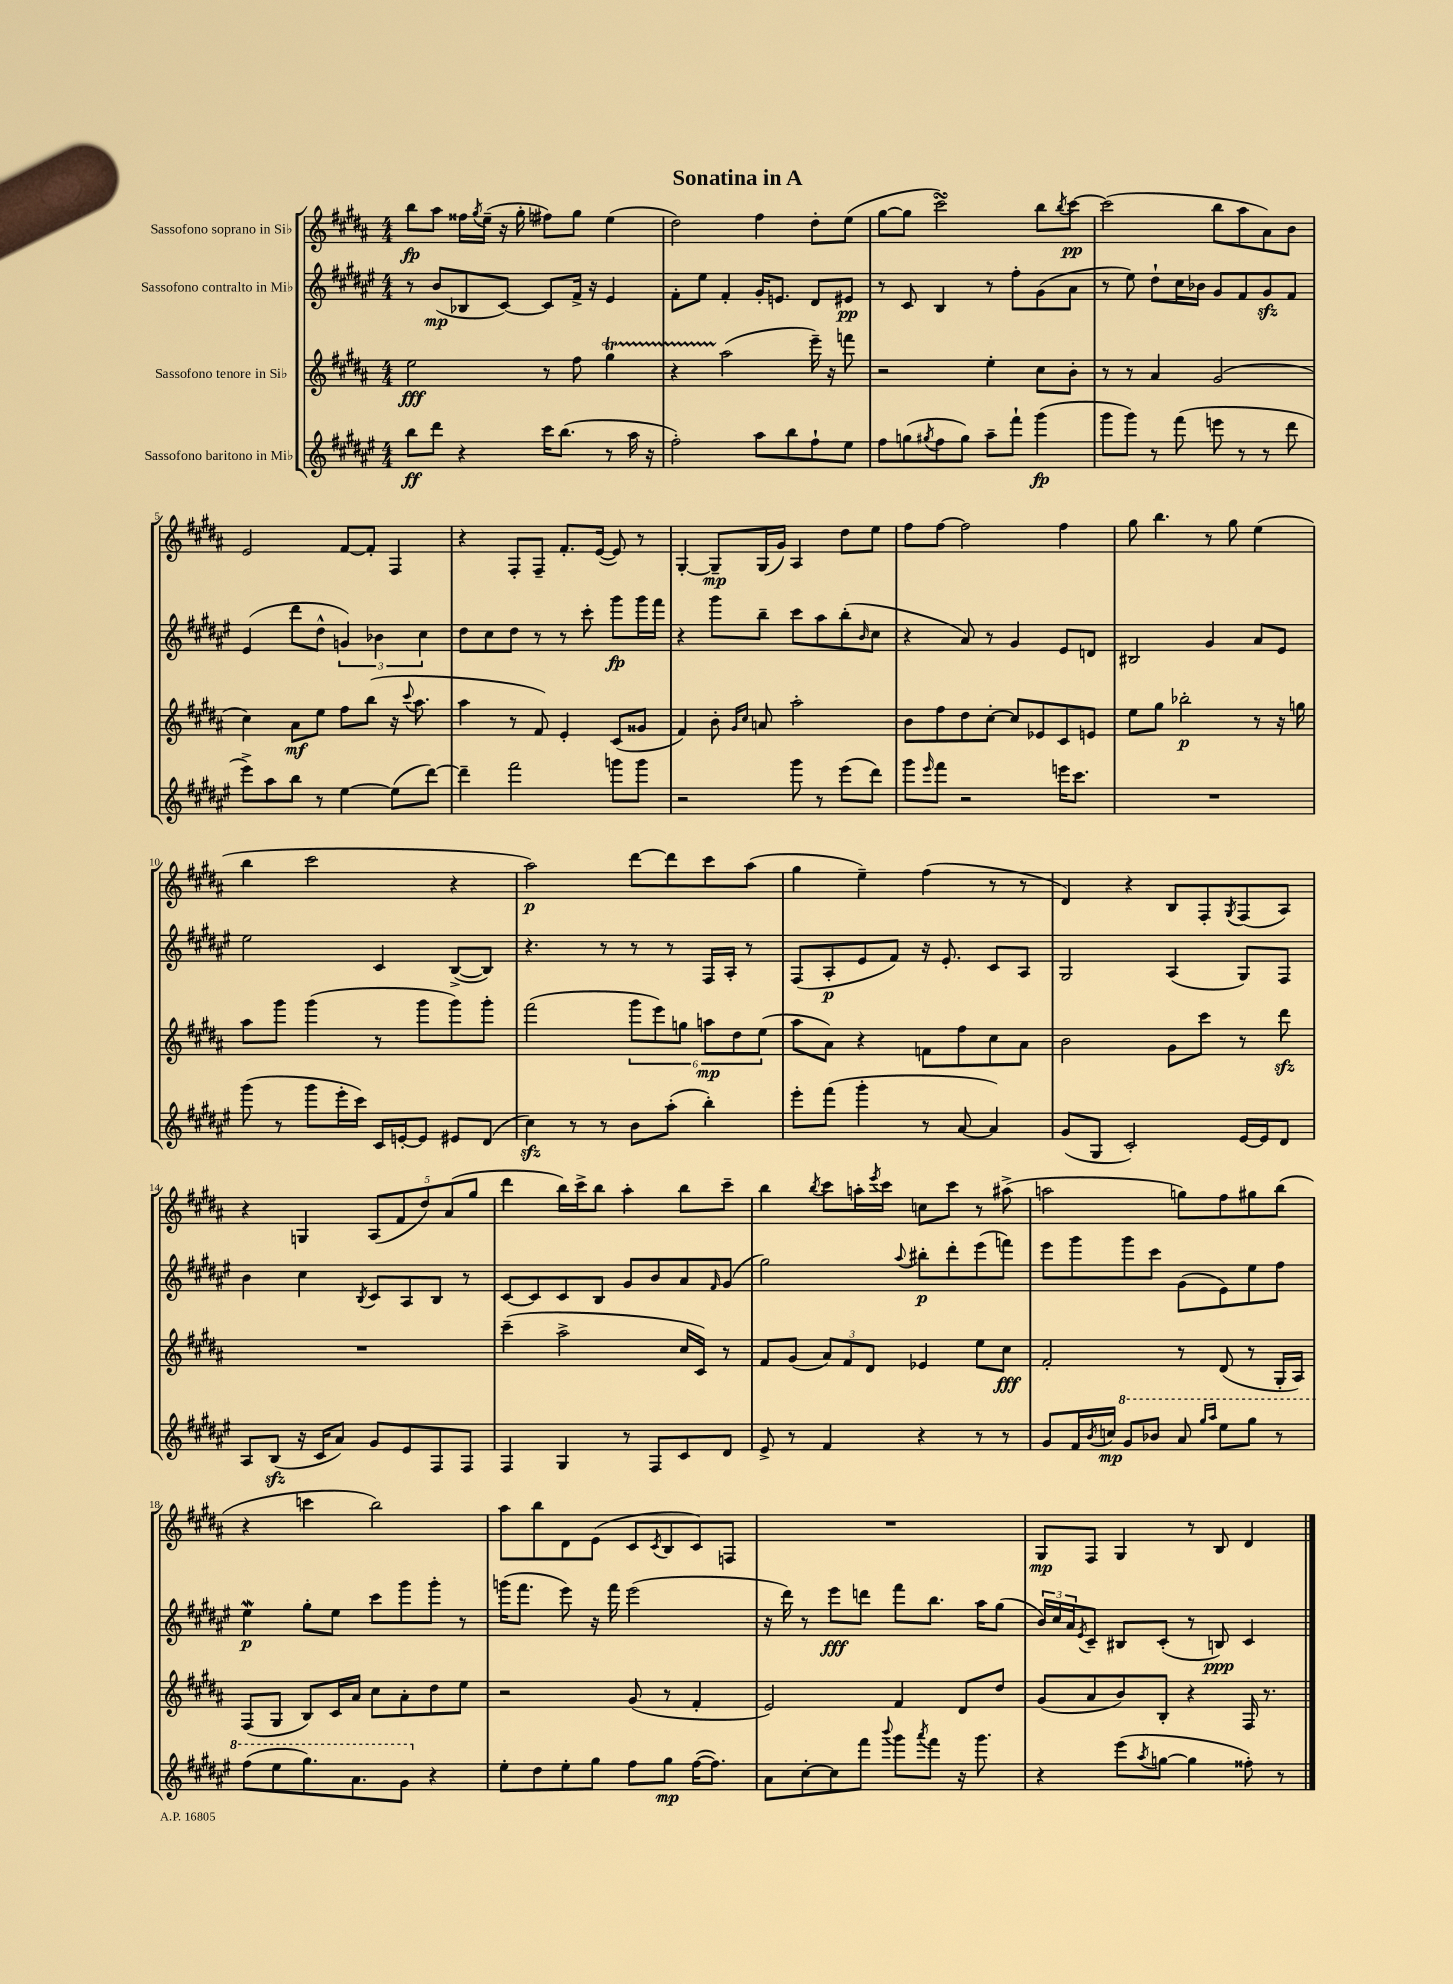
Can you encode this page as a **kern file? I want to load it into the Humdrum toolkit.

**kern	**kern	**kern	**kern
*staff4	*staff3	*staff2	*staff1
*clefG2	*clefG2	*clefG2	*clefG2
*k[f#c#g#d#a#e#]	*k[f#c#g#d#a#]	*k[f#c#g#d#a#e#]	*k[f#c#g#d#a#]
*M4/4	*M4/4	*M4/4	*M4/4
8bb\L	2ee\	8r	8bb\L
8ddd#\J	.	(8b/L	8aa#\J
4r	.	8B-/	16ff##\LL
.	.	.	8qgg#/
.	.	.	(16ee~\JJ
.	.	[8c#/J)	16r
.	.	.	16gg#'\
16ccc#\LK	8r	8c#/]L	8ff#\L)
(8.bb\J	.	.	.
.	8ff#\	16f#^/Jk	8gg#\J
.	.	16r	.
8r	4gg#\	4e#/	(4ee\
16aa#\	.	.	.
16r	.	.	.
=	=	=	=
2ff#'\)	4r	8f#'\L	2dd#\)
.	.	8ee#\J	.
.	(2aa#\	4f#'/	.
8aa#\L	.	16g#'/LK	4ff#\
.	.	8.e/J	.
8bb\	.	.	.
8ff#`\	16eee~\)	8d#/L	8dd#'\L
.	16r	.	.
8ee#\J	8fff\	8e#/J	(8ee\J
=	=	=	=
8ff#\L	2r	8r	[8gg#\L
(8gg\	.	8c#/	8gg#\]J
8qgg#/	.	.	.
8ff#\	.	4B/	2ccc#\)
8gg#\J)	.	.	.
8aa#~\L	4ee'\	8r	.
8fff#`\J	.	8ff#'\L	.
(4ggg#\	8cc#\L	(8g#\	8bb\L
.	.	.	8qbb/
.	8b'\J	8a#\J	[8ccc#\J
=	=	=	=
8ggg#\L	8r	8r	(2ccc#\]
8ggg#\J)	8r	8ee#\)	.
8r	4a#/	8dd#`\L	.
(8fff#\	.	16cc#\L	.
.	.	16b-\JJ	.
8eee\	(2g#/	8g#/L	8bb\L
8r	.	8f#/	8aa#\
8r	.	8g#/	8a#\)
8ddd#\	.	8f#/J	8b\J
=	=	=	=
8eee#^\L)	4cc#\)	(4e#/	2e/
8aa#\	.	.	.
8bb\J	8a#\L	8ddd#\L	.
8r	8ee\J	8dd#^^\J	.
[4ee#\	8ff#\L	6g/)	[8f#/L
.	(8bb\J	.	8f#'/]J
.	.	6b-\	.
(8ee#\]L	16r	.	4F#/
.	8qqccc#/	.	.
.	8.aa#\	.	.
.	.	6cc#\	.
[8ddd#\J)	.	.	.
=	=	=	=
4ddd#~\]	4aa#\	8dd#\L	4r
.	.	8cc#\	.
2fff#\	8r	8dd#\J	8F#'/L
.	8f#/)	8r	8F#~/J
.	4e'/	8r	8.f#'/L
.	.	8ccc#'\	.
.	.	.	([16e/Jk
8ggg\L	(8c#/L	8ggg#\L	8e/])
8ggg\J	8g##/J	16ggg#\L	8r
.	.	16fff#\JJ	.
=	=	=	=
2r	4f#/)	4r	[4G#'/
.	8b'\	8ggg#\L	8G#~/]L
.	16qqg#/LL	.	.
.	16qqcc#/JJ	.	.
.	8a/	8bb~\J	(16G#/L
.	.	.	16g#/JJ)
8ggg#\	2aa#'\	8ccc#\L	4A#/
8r	.	8aa#\	.
(8eee#\L	.	(8bb'\	8dd#\L
.	.	16qqb/	.
8ddd#\J)	.	8cc#\J	8ee\J
=	=	=	=
8ggg#\L	8b\L	4r	8ff#\L
16qqeee#/	.	.	.
8fff#\J	8ff#\	.	[8ff#\J
2r	8dd#\	8a#/)	2ff#\]
.	[8cc#'\J	8r	.
.	8cc#/]L	4g#/	.
.	8e-/	.	.
16eee\LK	8c#/	8e#/L	4ff#\
8.ccc#\J	.	.	.
.	8e/J	8d/J	.
=	=	=	=
1r	8ee\L	2B#/	8gg#\
.	8gg#\J	.	4.bb\
.	2bb-'\	.	.
.	.	4g#/	8r
.	.	.	8gg#\
.	8r	8a#/L	(4ee\
.	16r	8e#/J	.
.	16gg\	.	.
=	=	=	=
(8ggg#\	8aa#\L	2ee#\	4bb\
8r	8ggg#\J	.	.
8ggg#\L	(4ggg#\	.	2ccc#\
16eee#'\L	.	.	.
16ccc#\JJ)	.	.	.
16c#/LL	8r	4c#/	.
[16e'/J	.	.	.
8e/]J	8ggg#\L	.	.
8e#/L	8ggg#\)	([8B^/L	4r
(8d#/J	8ggg#'\J	8B/]J)	.
=	=	=	=
4cc#\)	(2fff#\	4.r	2aa#\)
8r	.	.	.
8r	.	8r	.
8b\L	12ggg#\L	8r	[8ddd#\L
.	12eee\)	.	.
(8aa#'\J	.	8r	8ddd#\]
.	12gg\J	.	.
4bb'\)	12aa\L	16F#/LL	8ccc#\
.	.	16A#'/JJ	.
.	12dd#\	.	.
.	.	8r	(8aa#\J
.	(12ee\J	.	.
=	=	=	=
8eee#'\L	8aa#\L	(8F#/L	4gg#\
(8fff#\J	8a#\J)	8A#'/	.
4ggg#'\	4r	8e#/	4ee~\)
.	.	8f#/J)	.
8r	8f\L	16r	(4ff#\
.	.	8.e#'/	.
[8a#/	8ff#\	.	.
4a#/])	8cc#\	8c#/L	8r
.	8a#\J	8A#/J	8r
=	=	=	=
(8g#/L	2b\	2G#/	4d#/)
8G#/J	.	.	.
2c#'/)	.	.	4r
.	8g#\L	(4A#/	8B/L
.	8ccc#\J	.	8F#'/
.	.	.	8qG#/
[16e#/LL	8r	8G#/L)	(8F#/
16e#/]J	.	.	.
8d#/J	8ddd#\	8F#/J	8A#/J)
=	=	=	=
8A#/L	1r	4b\	4r
(8B/J	.	.	.
16r	.	4cc#\	4G/
16c#/LK	.	.	.
8a#/J)	.	.	.
.	.	8qB/	.
8g#/L	.	8c#/L	(10A#/L
.	.	.	10f#/
8e#/	.	8A#/	.
.	.	.	10dd#/)
8F#/	.	8B/J	.
.	.	.	(10a#/
8F#/J	.	8r	.
.	.	.	10gg#/J
=	=	=	=
4F#/	(4ccc#~\	[8c#/L	4ddd#\
.	.	8c#/]	.
4G#/	2aa#^\	8c#/	16bb\LL)
.	.	.	16ccc#^\J
.	.	8B/J	8bb\J
8r	.	8g#/L	4aa#'\
8F#/L	.	8b/	.
8c#/	16cc#/LL	8a#/	8bb\L
.	16c#/JJ)	.	.
.	.	16qqf#/	.
8d#/J	8r	(8g#/J	8ccc#~\J
=	=	=	=
8e#^/	8f#/L	2gg#\)	4bb\
8r	(8g#/J	.	.
.	.	.	8qbb/
4f#/	12a#/L)	.	8ccc#\L
.	12f#/	.	.
.	.	.	16aa'\L
.	12d#/J	.	.
.	.	.	8qeee/
.	.	.	16ccc#\JJ
.	.	8qqaa#/	.
4r	4e-/	8bb#'\L	8cc\L
.	.	8ddd#'\	8ccc#\J
8r	8ee\L	(8eee#\	8r
8r	8cc#\J	8fff\J)	(8aa#^\
=	=	=	=
8g#/L	2f#'/	8eee#\L	2aa\
16f#/L	.	8ggg#\	.
8qb/	.	.	.
16cc/JJ	.	.	.
8gg#/L	.	8ggg#\	.
8bb-/J	.	8ccc#\J	.
8aa#/	8r	(8g#\L	8gg\L)
16qqggg#/LL	.	.	.
16qqaaa#/JJ	.	.	.
8eee#\L	(8d#/	8e#\)	8ff#\
8ggg#\J	8r	8ee#\	8gg#\
8r	16G#'/LL	8ff#\J	(8bb\J
.	16A#/JJ)	.	.
=	=	=	=
(8fff#\L	(8F#/L	4ee#\	4r
8eee#\	8G#/J	.	.
8.ggg#\)	8B/L)	8gg#'\L	4ccc\
.	16c#/L	8ee#\J	.
8.aa#\	16a#/JJ	.	.
.	8cc#\L	8ccc#\L	2bb\)
8gg#\J	8a#'\	8ggg#\	.
4r	8dd#\	8ggg#'\J	.
.	8ee\J	8r	.
=	=	=	=
8ee#'\L	2r	(16ggg\LK	8aa#\L
.	.	8.fff#\J	.
8dd#\	.	.	8bb\
8ee#'\	.	8eee#\)	8d#\
8gg#\J	.	16r	(8e\J
.	.	16fff#\	.
8ff#\L	(8g#/	(2eee#\	8c#/L
.	.	.	8qc#/
8gg#\J	8r	.	8B/
([16ff#\LK	4f#'/	.	8c#/)
8.ff#\]J)	.	.	.
.	.	.	8F/J
=	=	=	=
8a#\L	2e/)	16r	1r
.	.	16ddd#\)	.
[8cc#'\	.	8r	.
8cc#\]	.	8eee#\L	.
8fff#\J	.	8ddd\J	.
8qqbbb/	.	.	.
8ggg#\L	4f#/	8fff#\L	.
8qaaa#/	.	.	.
8fff#\J	.	8.bb\J	.
16r	8d#/L	.	.
8.ggg#\	.	16aa#\LK	.
.	8dd#/J	(8gg#\J	.
=	=	=	=
4r	(8g#/L	24b/LL)	8G#/L
.	.	24cc#/	.
.	.	24a#/J	.
.	.	8qe#/	.
.	8a#/	8c#~/J	8F#/J
(8eee#\L	8b/)	8B#/L	4G#/
8qaa#/	.	.	.
[8gg\J	8B'/J	(8c#'/J	.
4gg\]	4r	8r	8r
.	.	8B/)	8B/
8ff##'\)	16F#/	4c#/	4d#/
.	8.r	.	.
8r	.	.	.
==	==	==	==
*-	*-	*-	*-
